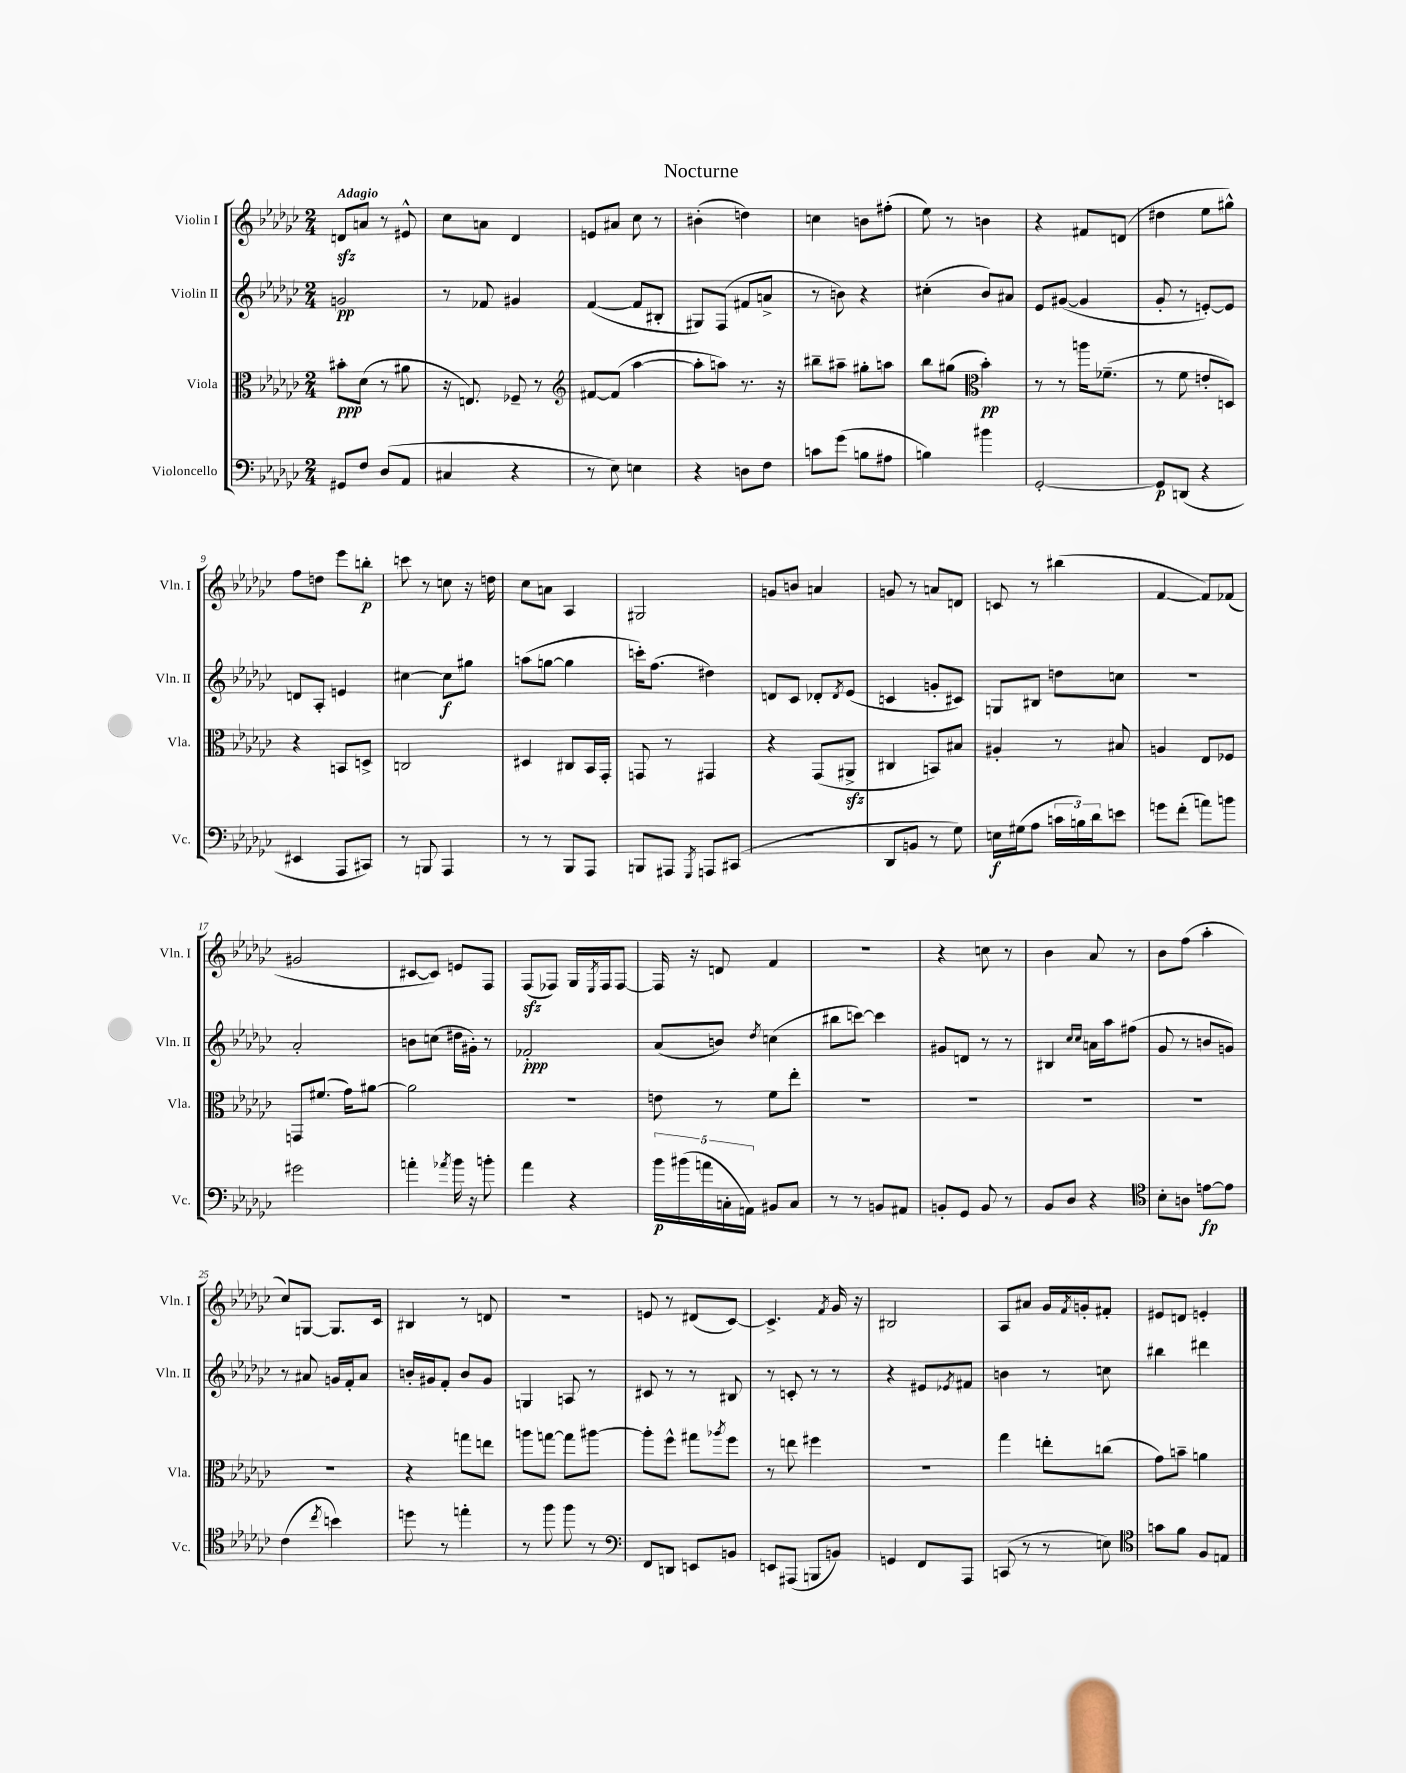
\header { title = "Nocturne" }
<<
\new StaffGroup <<
\new Staff = "s0" \with { instrumentName = "Violin I" shortInstrumentName = "Vln. I" } {
    \clef treble \key ges \major \numericTimeSignature \time 2/4 \tempo "Adagio"
    d'8\sfz a'8 r8 eis'8-^ |
    ces''8 a'8 des'4 |
    e'8 ais'8 ces''8 r8 |
    bis'4-.( d''4) |
    c''4 b'8 fis''8-.( |
    ees''8) r8 b'4 |
    r4 fis'8 d'8( |
    dis''4 ees''8 gis''8-^) |
    f''8 d''8 ees'''8 b''8-.\p |
    c'''8 r8 c''8 r16 d''16 |
    ces''8 a'8 aes4 |
    gis2 |
    g'8 b'8 a'4 |
    g'8 r8 a'8 d'8 |
    c'8 r8 bis''4( |
    f'4~ f'8) fes'8( |
    gis'2 |
    cis'8~ cis'8) e'8 f8 |
    f8\sfz( fes8) ges16 \acciaccatura { ees8 } fes16 fes8~ |
    fes16 r16 d'8 f'4 |
    R2 |
    r4 c''8 r8 |
    bes'4 aes'8 r8 |
    bes'8 f''8( aes''4-. |
    ces''8) g8~ g8. ces'16 |
    bis4 r8 d'8 |
    R2 |
    e'8 r8 dis'8( ces'8~) |
    ces'4.-> \acciaccatura { f'8 } ges'16 r16 |
    bis2 |
    aes8 ais'8 ges'16 \acciaccatura { f'8 } g'16-. fis'8-. |
    eis'8 d'8 e'4-. \bar "|." |
}
\new Staff = "s1" \with { instrumentName = "Violin II" shortInstrumentName = "Vln. II" } {
    \clef treble \key ges \major \numericTimeSignature \time 2/4
    g'2\pp |
    r8 fes'8 gis'4 |
    f'4~( f'8 bis8-. |
    gis8) f8( fis'8 a'8-> |
    r8 b'8) r4 |
    cis''4-.( bes'8) ais'8 |
    ees'8 gis'8~( gis'4 |
    ges'8-. r8 e'8~-.) e'8 |
    d'8 aes8-. e'4 |
    cis''4~ cis''8\f gis''8 |
    a''8( g''8~ g''4 |
    c'''16-.) f''8.( dis''4) |
    d'8 ces'8 des'8-. \acciaccatura { des'8 } ees'8( |
    c'4 g'8-. cis'8) |
    g8 bis8 d''8 c''8 |
    r2 |
    aes'2-. |
    b'8 c''8( dis''16 gis'16-.) r8 |
    fes'2-.\ppp |
    aes'8( b'8) \acciaccatura { des''8 } c''4( |
    bis''8 c'''8~) c'''4 |
    gis'8 d'8 r8 r8 |
    bis4 \grace { ces''16 ces''16 } a'16 aes''16 fis''8( |
    ges'8 r8 b'8 g'8) |
    r8 ais'8 g'16 f'16-. ais'8 |
    b'16-. gis'16 f'8-. b'8 gis'8 |
    g4 a8 r8 |
    cis'8 r8 r8 bis8 |
    r8 c'8-. r8 r8 |
    r4 eis'8 \acciaccatura { ees'8 } fis'8 |
    b'4 r8 c''8 |
    bis''4 dis'''4 \bar "|." |
}
\new Staff = "s2" \with { instrumentName = "Viola" shortInstrumentName = "Vla." } {
    \clef alto \key ges \major \numericTimeSignature \time 2/4
    bis'8-.\ppp des'8( r8 ais'8 |
    r16 e8.) fes8-- r8 |
    \clef treble fis'8~ fis'8( aes''4~ |
    aes''8-. a''8) r8. r16 |
    bis''8-- ais''8-- gis''8-. a''8 |
    bes''8 gis''8( \clef alto bes'4-.\pp) |
    r8 r8 a''16 fes'8.--( |
    r8 f'8 e'8-. d8) |
    r4 b,8 d8-> |
    c2 |
    dis4 cis8 bes,16 ges,16-. |
    g,8 r8 gis,4 |
    r4 ges,8( ais,8->\sfz |
    cis4 b,8) bis8 |
    ais4-. r8 bis8 |
    a4 ees8 fes8 |
    g,8 fis'8.( ges'16) ais'8~ |
    ais'2 |
    R2 |
    e'8 r8 f'8 ees''8-. |
    r2 |
    R2 |
    R2 |
    R2 |
    R2 |
    r4 g''8 e''8 |
    a''8 g''8~ g''8 ais''8~ |
    ais''8-. f''8-^ gis''8 \acciaccatura { aes''8 } f''8 |
    r8 e''8 fis''4 |
    R2 |
    ges''4 e''8-. c''8( |
    ges'8) b'8-- a'4 \bar "|." |
}
\new Staff = "s3" \with { instrumentName = "Violoncello" shortInstrumentName = "Vc." } {
    \clef bass \key ges \major \numericTimeSignature \time 2/4
    gis,8 f8 des8( aes,8 |
    cis4 r4 |
    r8 ees8) e4 |
    r4 d8 f8 |
    c'8 ges'8( b8 ais8 |
    b4) bis'4 |
    ges,2~-. |
    ges,8\p d,8( r4 |
    eis,4 aes,,8 cis,8) |
    r8 b,,8 aes,,4 |
    r8 r8 bes,,8 aes,,8 |
    b,,8 ais,,8 \acciaccatura { ges,,8 } a,,8 cis,8( |
    R2 |
    des,8 b,8 r8 ges8) |
    e16\f gis16( aes8 \tuplet 3/2 { c'16 b16) des'16 } e'8 |
    g'8 f'8-.( a'8) b'8 |
    gis'2 |
    a'4-. \acciaccatura { aes'8 } bes'16 r16 b'8-. |
    aes'4 r4 |
    \tuplet 5/4 { bes'16\p bis'16( a'16 c16-. a,16) } bis,8 c8 |
    r8 r8 b,8 ais,8 |
    b,8-. ges,8 b,8 r8 |
    bes,8 des8 r4 |
    \clef tenor bes8-. a8 e'8~\fp e'8 |
    ces'4( \acciaccatura { ces''8 } b'4) |
    d''8 r8 e''4-. |
    r8 f''8 f''8 r8 |
    \clef bass f,8 d,8 e,8 b,8 |
    e,8 ais,,8( b,,8 b,8) |
    g,4 f,8 aes,,8 |
    c,8( r8 r8 e8) |
    \clef tenor g'8 f'8 f8 e8 \bar "|." |
}
>>
>>
